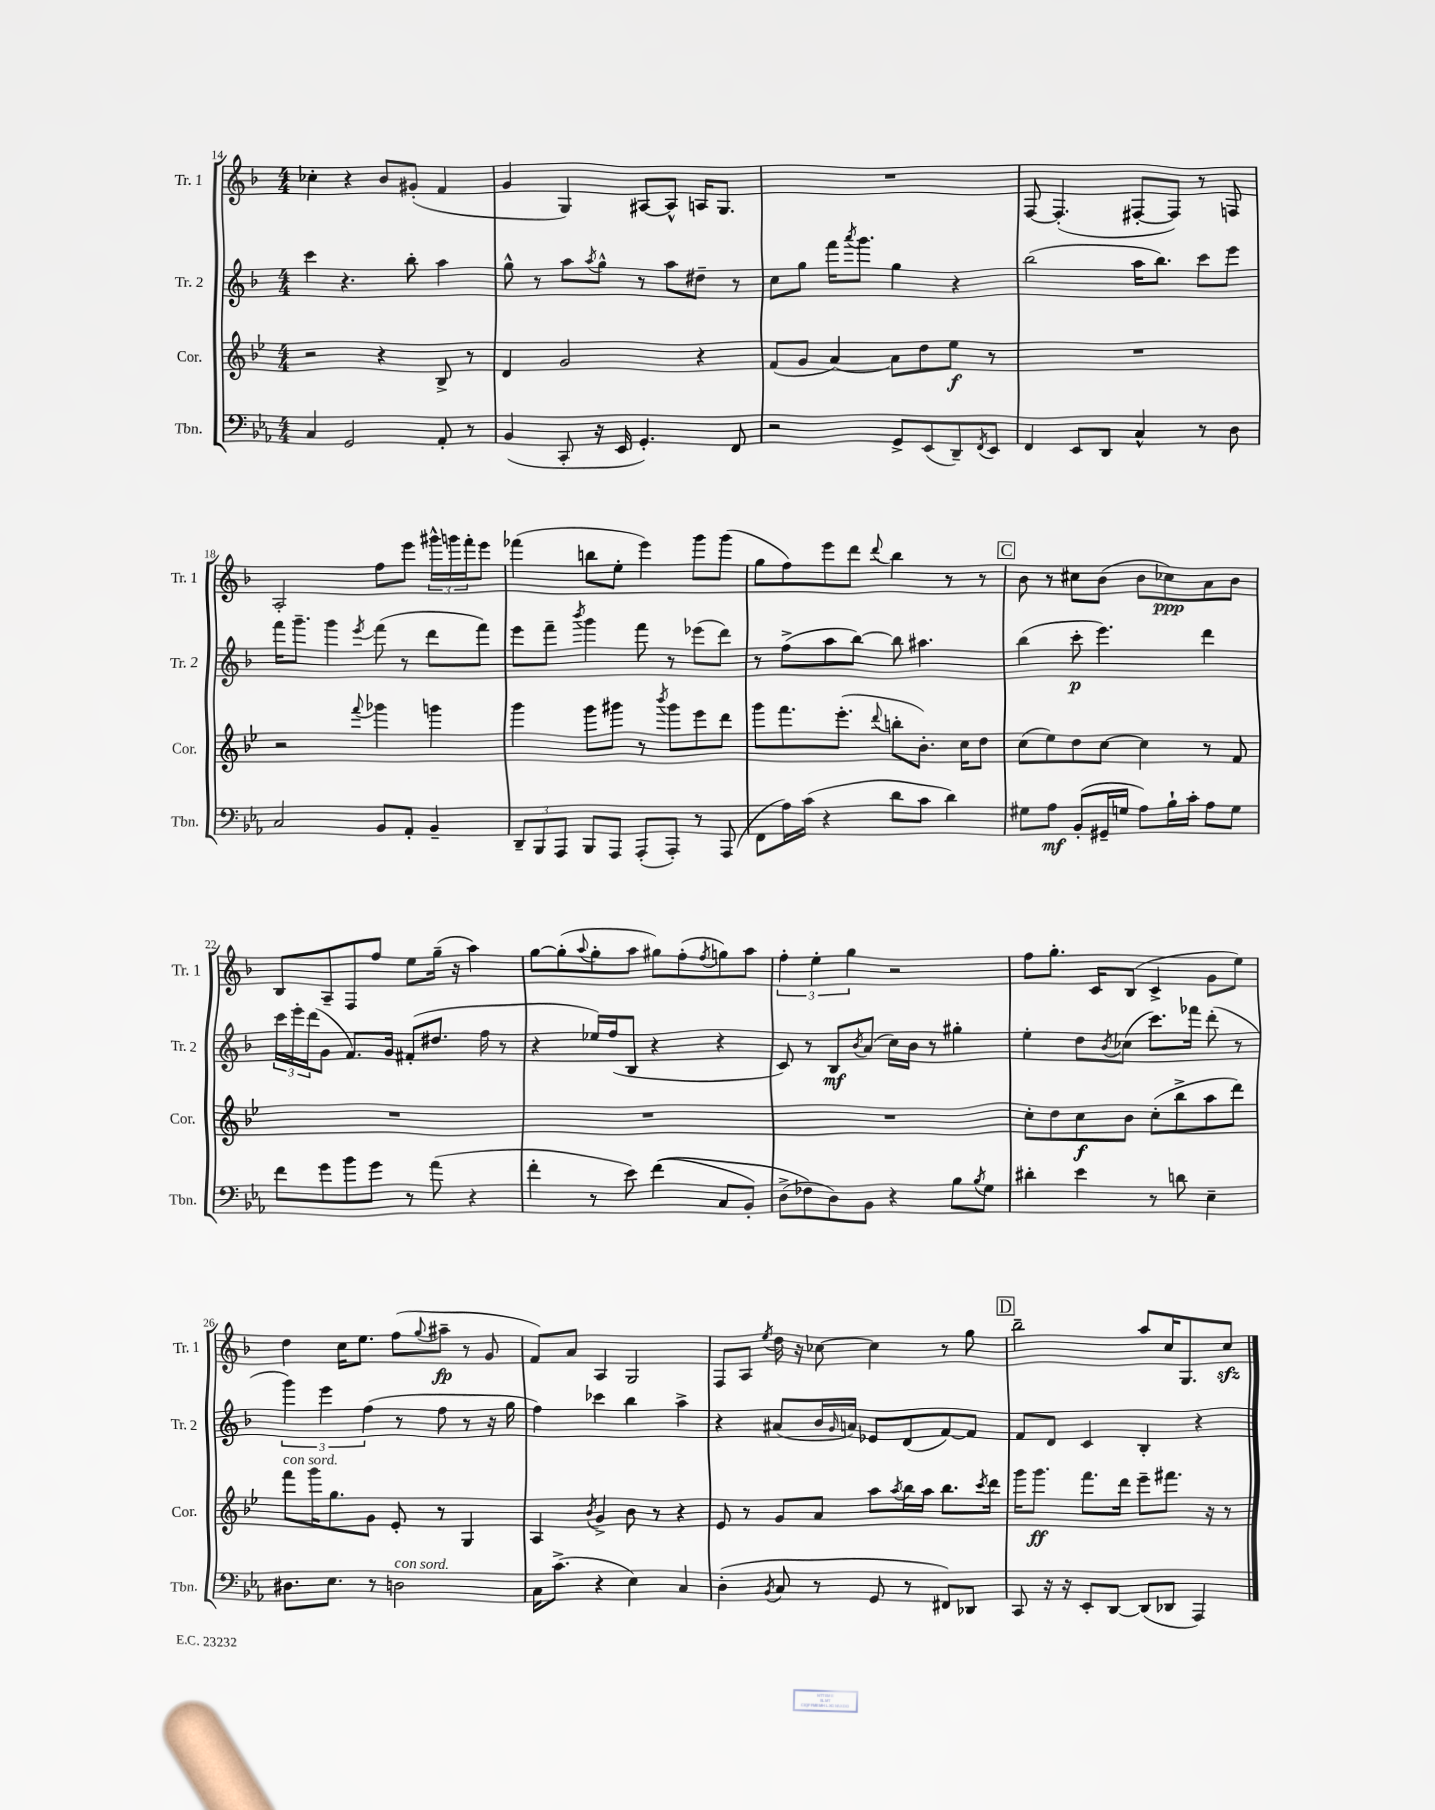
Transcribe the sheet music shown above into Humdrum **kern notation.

**kern	**kern	**kern	**kern
*staff4	*staff3	*staff2	*staff1
*clefF4	*clefG2	*clefG2	*clefG2
*k[b-e-a-]	*k[b-e-]	*k[b-]	*k[b-]
*M4/4	*M4/4	*M4/4	*M4/4
4C/	2r	4ccc\	4cc-'\
2GG/	.	4.r	4r
.	4r	.	8b-/L
.	.	8bb-'\	(8g#'/J
8AA-'/	8B-^/	4aa\	4f/
8r	8r	.	.
=	=	=	=
(4BB-/	4d/	8gg^^\	4g/
.	.	8r	.
8CC'/	2g/	8aa\L	4G/)
.	.	8qaa/	.
16r	.	8gg^^\J	.
16EE-/	.	.	.
4.GG'/)	.	8r	[8A#/L
.	.	8aa\L	8A#^^/]J
.	4r	8dd#~\J	16A/LK
.	.	.	8.G/J
8FF/	.	8r	.
=	=	=	=
2r	(8f/L	8cc\L	1r
.	8g/J	8gg\J	.
.	[4a/)	16fff\LK	.
.	.	8qaaa/	.
.	.	8.ggg\J	.
8GG^/L	8a\]L	4gg\	.
(8EE-/	8dd\	.	.
8DD~/)	8ee-\J	4r	.
8qFF/	.	.	.
8EE-/J	8r	.	.
=	=	=	=
4FF/	1r	(2bb-\	[8F/
.	.	.	(4.F'/]
8EE-/L	.	.	.
8DD/J	.	.	.
4C^^/	.	16aa\LK	[8F#'/L
.	.	8.bb-\J)	.
.	.	.	8F#/]J)
8r	.	8ccc\L	8r
8D\	.	8eee\J	8F/
=	=	=	=
2C/	2r	16fff\LK	2A'/
.	.	8.ggg~\J	.
.	.	4ggg\	.
.	8qqfff/	8qeee/	.
8BB-/L	4ggg-\	(8fff\	8ff\L
8AA-'/J	.	8r	8eee\J
4BB-~/	4ggg\	8ddd\L	24ggg#^^\LL
.	.	.	24ggg\
.	.	.	24fff'\J
.	.	8fff\J)	8eee\J
=	=	=	=
12DD~/L	4ggg\	8eee\L	(4fff-\
12BBB-/	.	.	.
.	.	8fff~\J	.
12AAA-/J	.	.	.
.	.	8qbbb-/	.
8BBB-/L	8ggg\L	4ggg\	8bb\L
8AAA-/J	8ggg#\J	.	8ee'\J
(8AAA-'/L	8r	8fff\	4eee\)
.	8qbbb-/	.	.
8AAA-'/J)	8ggg#\L	8r	.
8r	8eee-\	(8eee-\L	8ggg\L
(8AAA-/	8ddd\J	8ddd\J)	(8ggg\J
=	=	=	=
8FF\L	8ggg\L	8r	8gg\L
16A-\L)	8.fff\	(8ff^\L	8ff\)
(16c\JJ	.	.	.
4r	.	8aa\	8eee\
.	(8.eee-'\J	.	.
.	.	[8bb-\J)	8ddd\J
.	8qqddd/	.	8qqddd/
8d\L	8bb'\L	8bb-\]	4bb-\
8c\J	8.b-'\J)	4.aa#\	.
4d\)	.	.	8r
.	16cc\LK	.	.
.	8dd\J	.	8r
=	=	=	=
8G#\L	(8cc\L	(4bb-\	8b-\
8A-\J	8ee-\)	.	8r
(8BB-'/L	8dd\	8ccc'\	8cc#\L
16GG#~/L	[8cc\J	4.eee\)	(8b-\J
16G/JJ	.	.	.
8A-\L)	4cc\]	.	8b-\L
16B-`\L	.	.	8cc-\)
16c'\JJ	.	.	.
8A-\L	8r	4ddd\	8a\
8G\J	8f/	.	8b-\J
=	=	=	=
8f\L	1r	24ccc\LL	8B-/L
.	.	24eee'\	.
.	.	(24ddd\J	.
8g\	.	8g\J	8A~/
8b-\	.	8.f/L)	8F/
8g\J	.	.	8ff/J
.	.	16g/Jk	.
8r	.	(8f#'/L	8ee\L
(8a-\	.	8.dd#/J	(16gg~\Jk
.	.	.	16r
4r	.	.	4aa\)
.	.	16ff\	.
.	.	8r	.
=	=	=	=
4f'\	1r	4r	[8gg\L
.	.	.	(8gg'\]
.	.	.	8qqaa/
8r	.	16ee-/LL)	8gg'\
.	.	(16ff/J	.
8e-\)	.	8B-/J	8aa\J
&((4f\	.	4r	8gg#\L)
.	.	.	(8ff'\
.	.	.	8qff/
8C/L	.	4r	8gg\)
8BB-'/J)	.	.	8aa\J
=	=	=	=
(8D^\L	1r	8c/)	6ff'\
8F-\&)	.	8r	.
.	.	.	6ee'\
8D\)	.	8B-/L	.
.	.	.	6gg\
.	.	8qb-/	.
8BB-\J	.	(8a/J	.
4r	.	16cc\LL)	2r
.	.	16b-\JJ	.
.	.	8r	.
8B-\L	.	4gg#'\	.
8qB-/	.	.	.
8G\J	.	.	.
=	=	=	=
4d#'\	8cc'\L	4ee'\	8ff\L
.	8dd\	.	8.gg'\J
4e-\	8cc\	8dd\L	.
.	.	.	16c/LK
.	.	8qb-/	.
.	8b-\J	(8cc-\J	(8B-/J
8r	(8cc'\L	8.ccc\L)	4c^/
8d\	8bb-^\	.	.
.	.	16fff-\Jk	.
4E-~\	8aa\	(8ddd'\	8g\L
.	8ddd\J)	8r	8ee\J)
=	=	=	=
8.D#\L	8fff\L	6ggg\)	4dd\
.	16ggg\K	.	.
.	.	6eee\	.
8.E-\J	8.gg\	.	.
.	.	.	16cc\LK
.	.	.	8.ee\J
.	.	(6ff\	.
8r	8g\J	.	.
2D\	8e-'/	8r	(8ff\L
.	.	.	8qqgg/
.	8r	8ff\	8aa#~\J
.	4G/	8r	8r
.	.	16r	8g/
.	.	16gg\	.
=	=	=	=
16C\LK	4A/	4ff\)	8f/L)
(8.c^\J	.	.	.
.	.	.	8a/J
.	8qb-/	.	.
4r	4g^/	4ccc-\	4A/
4E-\)	8b-\	4bb-\	2G/
.	8r	.	.
4C/	4r	4aa^\	.
=	=	=	=
(4D'\	8e-/	4r	8F/L
.	8r	.	8A/J
8qBB-/	.	.	8qee/
8C/	8g/L	(8a#/L	16dd\
.	.	.	16r
8r	8a/J	16b-/L	[8cc-\
.	.	16qqg/	.
.	.	16a/JJ)	.
8GG/	8aa\L	8e-/L	4cc-\]
.	8qaa/	.	.
8r	16bb-\L	(8d/	.
.	16aa\JJ	.	.
8FF#/L)	8.bb-\L	[8f/)	8r
8DD-/J	.	8f/]J	8gg\
.	8qccc/	.	.
.	16ddd\Jk	.	.
=	=	=	=
8CC/	16ggg\LK	8f/L	2bb-~\
.	8.ggg\J	.	.
16r	.	8d/J	.
16r	.	.	.
8EE-'/L	8.fff\L	4c/	.
[8DD/J	.	.	.
.	16ddd\Jk	.	.
(8DD/]L	8eee-~\L	4B-'/	8aa/L
8DD-/J	8.fff#\J	.	16cc/K
.	.	.	8.G/
4AAA-/)	.	4r	.
.	16r	.	.
.	8r	.	8cc/J
==	==	==	==
*-	*-	*-	*-
